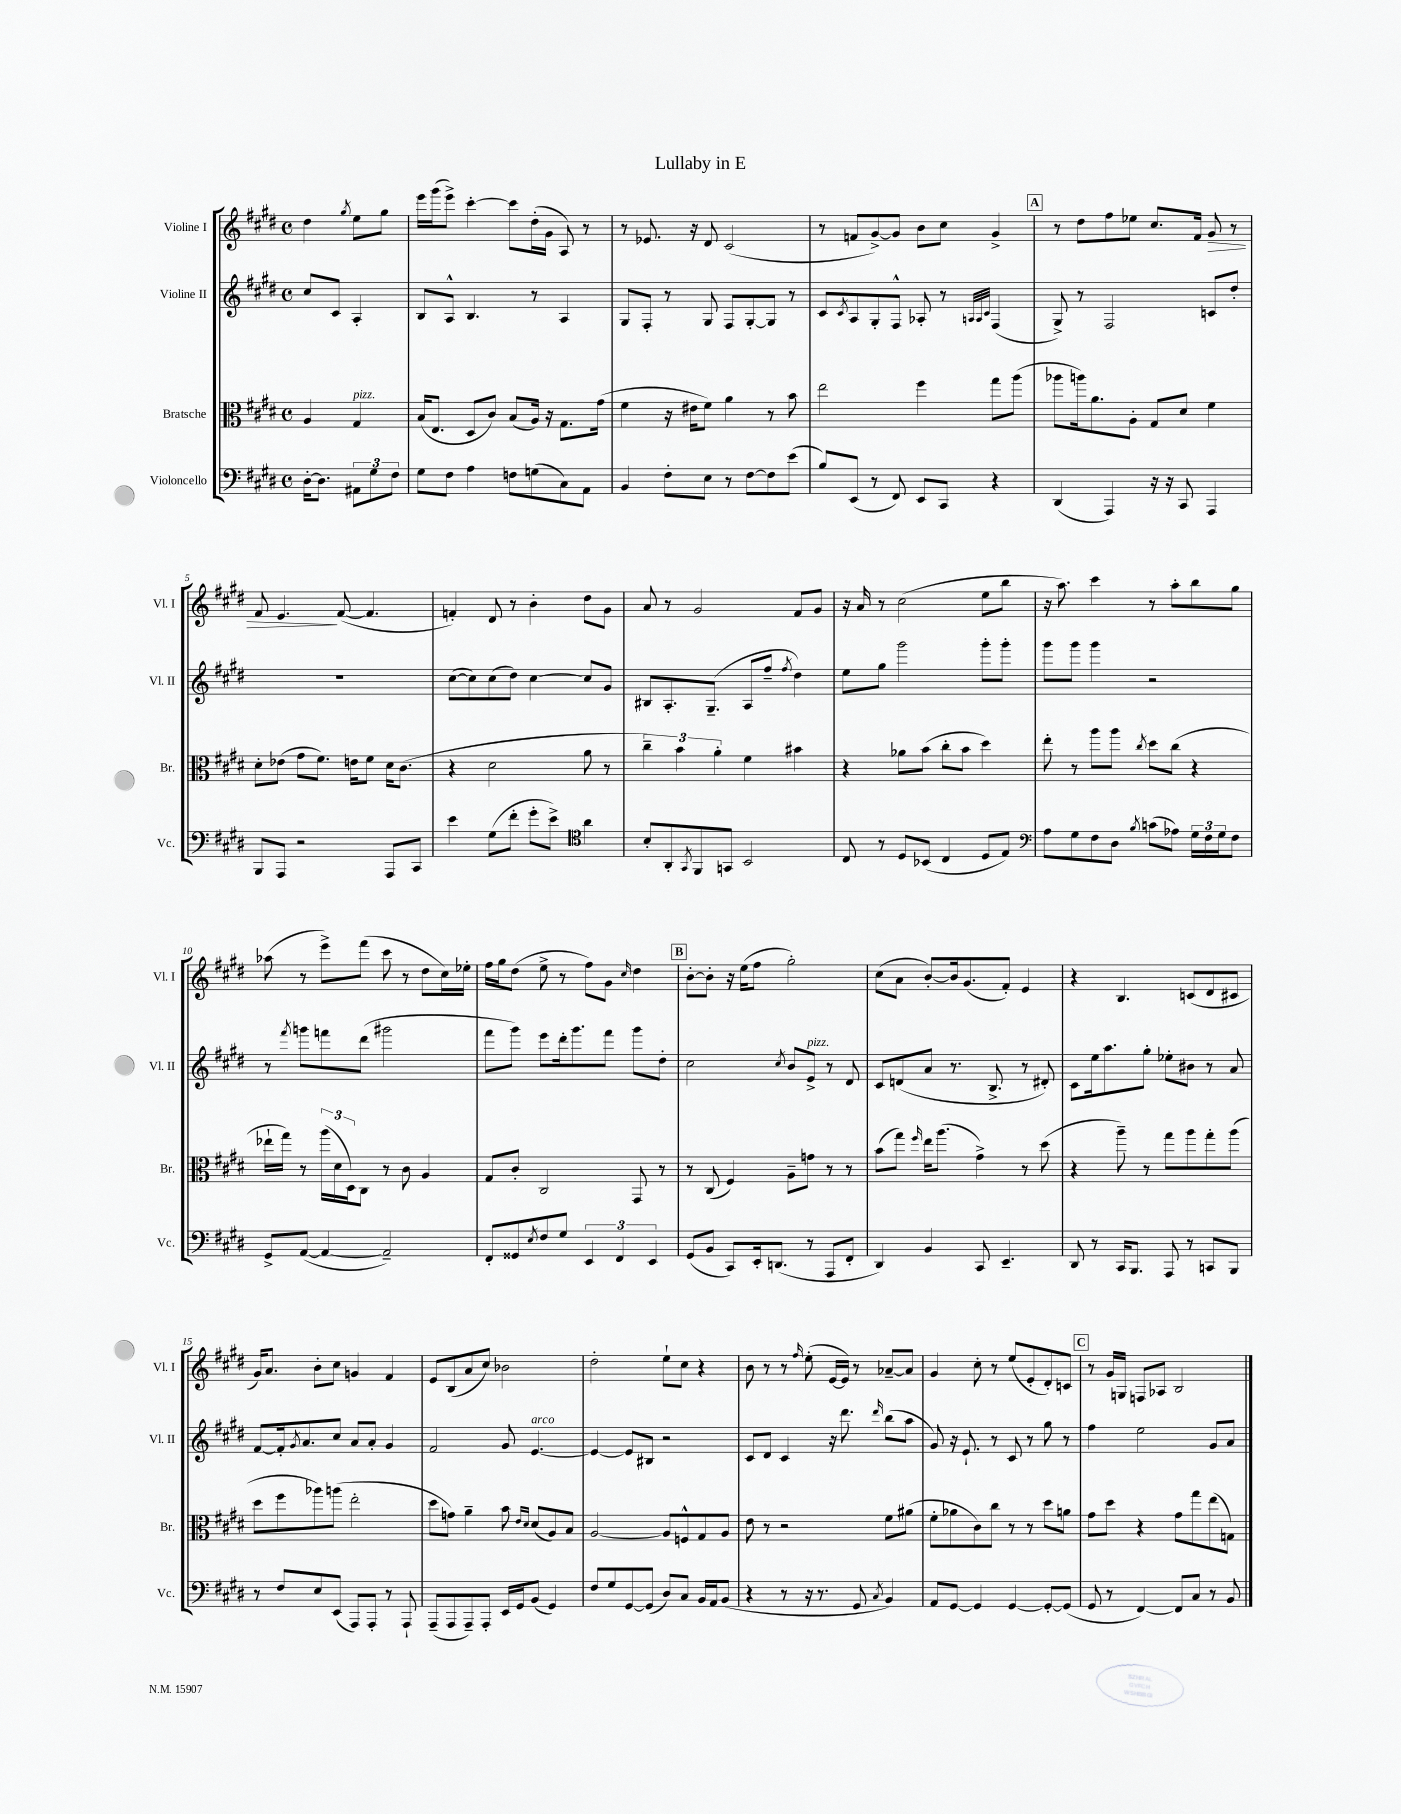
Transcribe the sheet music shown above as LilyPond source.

\header { title = "Lullaby in E" }
<<
\new StaffGroup <<
\new Staff = "s0" \with { instrumentName = "Violine I" shortInstrumentName = "Vl. I" } {
    \clef treble \key e \major \defaultTimeSignature \time 4/4 \partial 2
    dis''4 \acciaccatura { gis''8 } e''8 gis''8 |
    e'''16 gis'''16( e'''8->) cis'''4~-. cis'''8 dis''16-.( gis'16 a8) r8 |
    r8 ees'8. r16 dis'8 cis'2( |
    r8 f'8 gis'8~->) gis'8 b'8 cis''8 gis'4-> |
    \mark \markup { \box "A" } r8 dis''8 fis''8 ees''8 cis''8. fis'16 gis'8\> r8 |
    fis'8 e'4.\! fis'8~( fis'4. |
    f'4-.) dis'8 r8 b'4-. dis''8 gis'8 |
    a'8 r8 gis'2 fis'8 gis'8 |
    r16 a'16 r8 cis''2( e''8 b''8 |
    r16 a''8.) cis'''4 r8 a''8-. b''8 gis''8 |
    aes''8( r8 e'''8->) fis'''8( cis'''8 r8 dis''8 cis''16) ees''16-. |
    fis''16 gis''16 dis''8( e''8-> r8 fis''8) gis'8 \grace { cis''16 } dis''4 |
    \mark \markup { \box "B" } b'8~-. b'8-. r16 e''16( fis''8 gis''2-.) |
    cis''8( a'8 b'8~-.) b'16 gis'8.( fis'8-.) e'4 |
    r4 b4. c'8( dis'8 cis'8 |
    gis'16) a'8. b'8-. cis''8 g'4 fis'4 |
    e'8 b8( a'8 cis''8) bes'2 |
    dis''2-. e''8-! cis''8 r4 |
    b'8 r8 r8 \grace { fis''16 } e''8-.( e'16~ e'16) r8 aes'8~-- aes'8 |
    gis'4 cis''8-. r8 e''8( e'8-. dis'8-.) c'8 |
    \mark \markup { \box "C" } r8 gis'16 g16 f8 aes8 b2 \bar "|." |
}
\new Staff = "s1" \with { instrumentName = "Violine II" shortInstrumentName = "Vl. II" } {
    \clef treble \key e \major \defaultTimeSignature \time 4/4 \partial 2
    cis''8 cis'8 a4-. |
    b8 a8-^ b4. r8 a4 |
    gis8 fis8-. r8 gis8 fis8 gis8~-. gis8 r8 |
    cis'8 \acciaccatura { cis'8 } a8 gis8-. fis8-^ aes8-. r8 \grace { a32 a32 cis'32 } fis4( |
    \mark \markup { \box "A" } gis8->) r8 fis2 c'8 dis''8-. |
    R1 |
    cis''8~( cis''8) cis''8( dis''8) cis''4~ cis''8 gis'8 |
    bis8 a8.-. gis8.--( a8 fis''8-- \acciaccatura { fis''8 } dis''4) |
    e''8 gis''8 gis'''2 gis'''8-. gis'''8-. |
    gis'''8 gis'''8 gis'''4 r2 |
    r8 \acciaccatura { fis'''8 } g'''8 f'''8 dis'''8( gis'''2 |
    fis'''8 gis'''8) e'''8 dis'''16-. gis'''8. fis'''8 gis'''8 dis''8-. |
    \mark \markup { \box "B" } cis''2 \acciaccatura { cis''8 } b'8 e'8->^\markup { \italic "pizz." } r8 dis'8 |
    cis'8 d'8( a'8 r8. b8.-> r8 dis'8-.) |
    cis'8 e''16 a''8. gis''8-. ees''8-. bis'8 r8 a'8 |
    fis'8~ fis'16-. \acciaccatura { gis'8 } a'8. cis''8 a'8 a'8-. gis'4 |
    fis'2 gis'8 e'4.~^\markup { \italic "arco" } |
    e'4~ e'8 bis8 r2 |
    cis'8 dis'8 cis'4 r16 dis'''8. \grace { dis'''16 } b''8( a''8 |
    gis'8) r16 e'8.-! r8 cis'8 r8 gis''8 r8 |
    \mark \markup { \box "C" } fis''4 e''2 gis'8 a'8 \bar "|." |
}
\new Staff = "s2" \with { instrumentName = "Bratsche" shortInstrumentName = "Br." } {
    \clef alto \key e \major \defaultTimeSignature \time 4/4 \partial 2
    a4 gis4^\markup { \italic "pizz." } |
    b16( e8. dis8 cis'8) b8( a16) r16 gis8. gis'16( |
    fis'4 r16 eis'16 fis'8) a'4 r8 b'8 |
    e''2 fis''4 gis''8 a''8( |
    \mark \markup { \box "A" } aes''8 a''16) a'8. a8-. gis8 dis'8 fis'4 |
    dis'8-. ees'8( gis'8 fis'8.) e'16 fis'8 dis'16 cis'8.( |
    r4 dis'2 a'8 r8 |
    \tuplet 3/2 { cis''4--) b'4 a'4-. } fis'4 bis'4 |
    r4 aes'8 b'8( cis''8-. b'8 dis''4) |
    e''8-. r8 a''8 a''8 \acciaccatura { cis''8 } dis''8 cis''8( r4 |
    ees''16-! gis''16) r8 \tuplet 3/2 { a''16( dis'16 dis16) } cis8 r8 cis'8 a4 |
    gis8 cis'8-. cis2 gis,8 r8 |
    \mark \markup { \box "B" } r8 cis8( fis4) a8-- g'8 r8 r8 |
    b'8( gis''8) \grace { fis''16 } e''16 a''8.( gis'4->) r8 dis''8( |
    r4 a''8--) r8 gis''8 a''8 gis''8-. a''8( |
    dis''8 fis''8 aes''8) a''8( e''2-. |
    dis''8 g'8) a'4-- b'8 \grace { e'16 dis'16 } dis'8( a8) b8 |
    a2~ a8 f8-^ gis8 a8 |
    e'8 r8 r2 fis'8 ais'8( |
    fis'8-. aes'8 cis'8) cis''8 r8 r8 dis''8 a'8 |
    \mark \markup { \box "C" } gis'8 dis''8 r4 gis'8 gis''8 e''8( g8) \bar "|." |
}
\new Staff = "s3" \with { instrumentName = "Violoncello" shortInstrumentName = "Vc." } {
    \clef bass \key e \major \defaultTimeSignature \time 4/4 \partial 2
    dis16~-. dis8. \tuplet 3/2 { ais,8 gis8 fis8 } |
    gis8 fis8 a4 f8 g8( cis8) a,8 |
    b,4 fis8-. e8 r8 fis8~ fis8 e'8( |
    b8) e,8( r8 fis,8) e,8 cis,8 r4 |
    \mark \markup { \box "A" } dis,4( a,,4) r16 r16 cis,8 a,,4 |
    b,,8 a,,8 r2 a,,8 cis,8 |
    e'4 gis8( fis'8-. gis'8-. e'8->) \clef tenor a'4 |
    b8-. a,8-. \acciaccatura { gis,8 } fis,8 g,8 b,2 |
    cis8 r8 dis8 bes,8( cis4 dis8 e8) |
    \clef bass a8 gis8 fis8 dis8 \acciaccatura { b8 } c'8( aes8) \tuplet 3/2 { gis16 fis16 gis16 } fis8 |
    gis,8-> a,8~( a,4~ a,2--) |
    fis,8-. gisis,8 \acciaccatura { e8 } fis8 gis8 \tuplet 3/2 { e,4 fis,4 e,4 } |
    \mark \markup { \box "B" } gis,8( b,8 cis,8) e,16-. d,8.( r8 a,,8 fis,8-. |
    dis,4) b,4 cis,8 e,4.-- |
    dis,8 r8 cis,16 b,,8. a,,8 r8 c,8 b,,8 |
    r8 fis8 e8 e,8( a,,8) a,,8-. r8 a,,8-! |
    a,,8--( a,,8 a,,8--) a,,8-. e,16 gis,16 b,8( gis,4) |
    fis8 gis8 gis,8~ gis,8( dis8) cis8 b,16 a,16 b,8( |
    r4 r8 r16 r8. gis,8 \acciaccatura { cis8 } b,4) |
    a,8 gis,8~ gis,4 gis,4~ gis,8~-. gis,8( |
    \mark \markup { \box "C" } gis,8 r8 fis,4~) fis,8 cis8 r8 b,8 \bar "|." |
}
>>
>>
